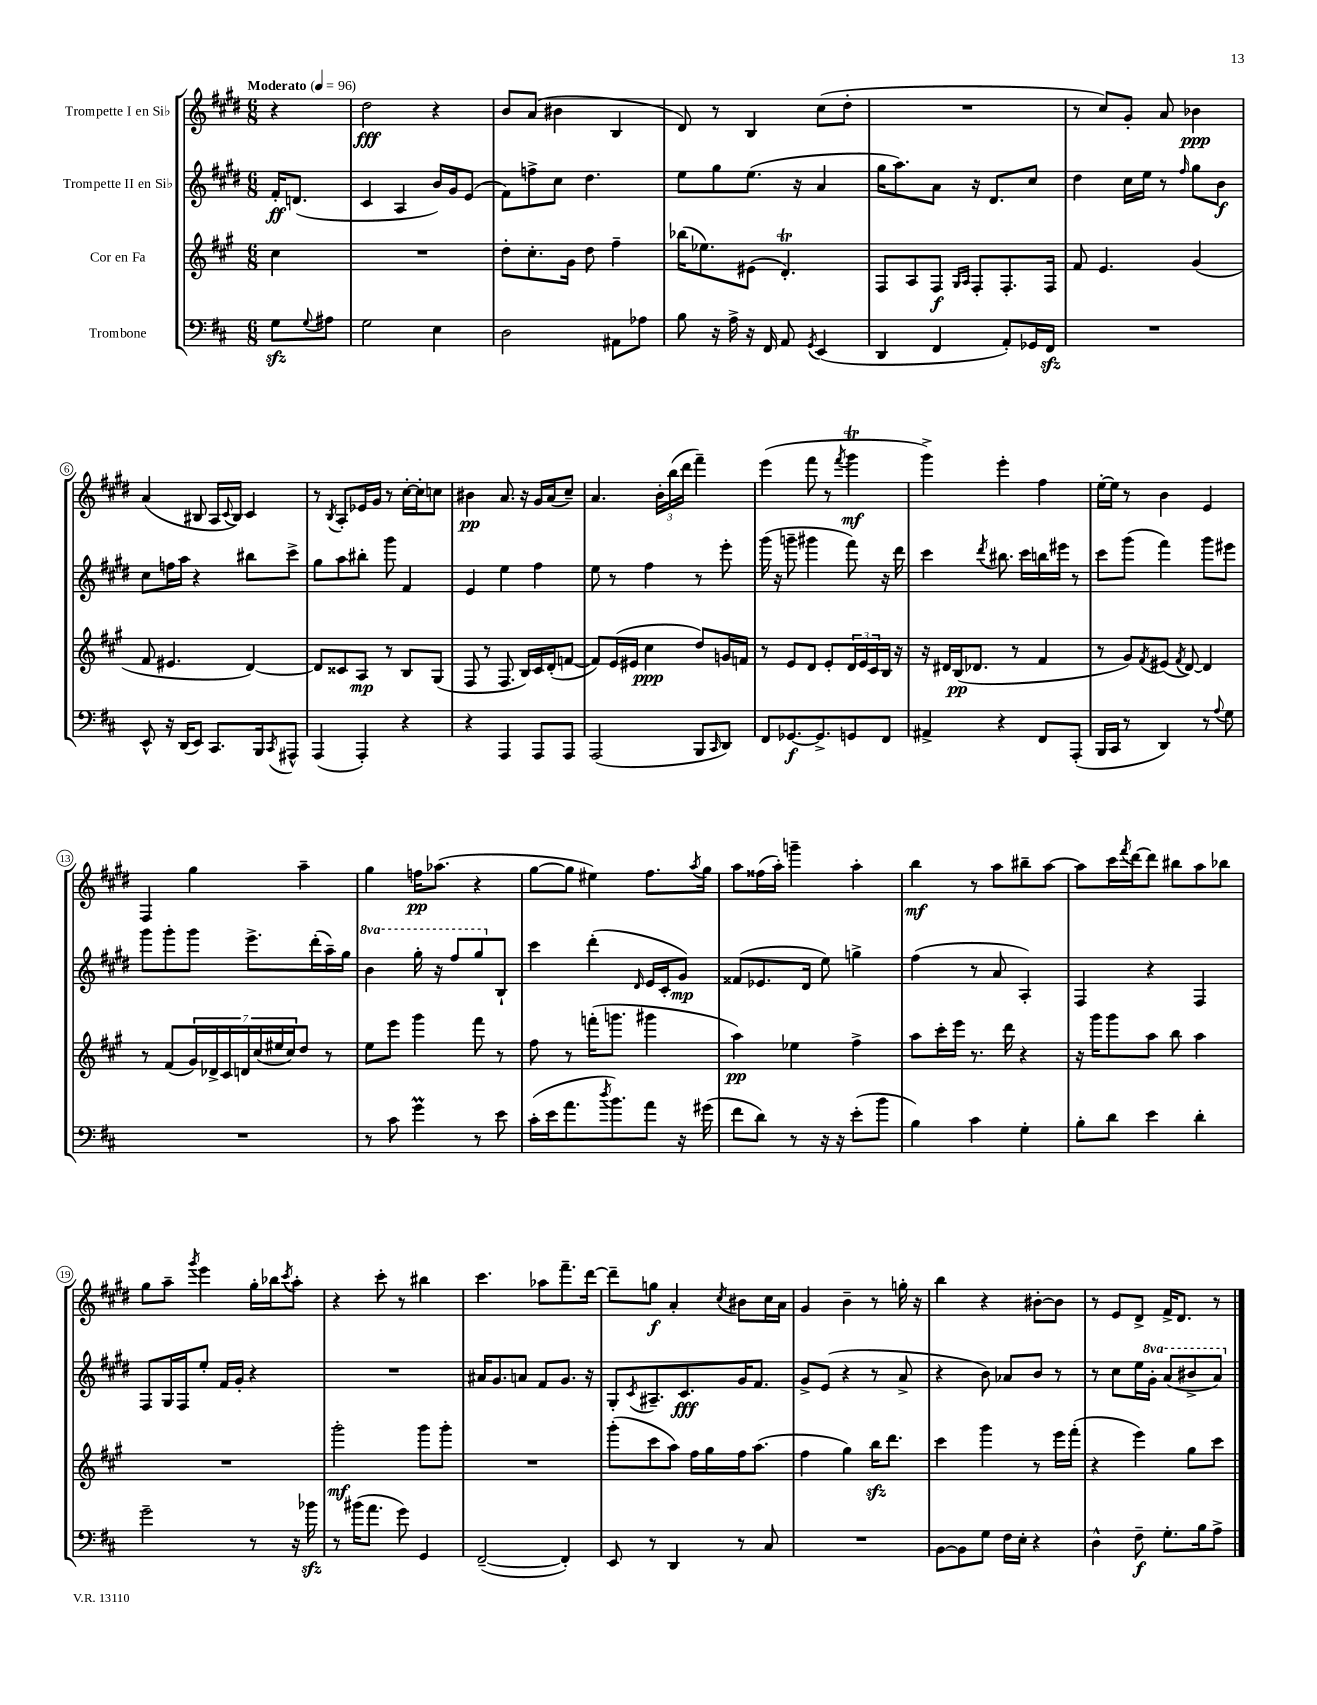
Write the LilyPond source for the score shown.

<<
\new StaffGroup <<
\new Staff = "s0" \with { instrumentName = "Trompette I en Sib" } {
    \clef treble \key e \major \numericTimeSignature \time 6/8 \partial 4 \tempo "Moderato" 4 = 96
    r4 |
    dis''2\fff r4 |
    b'8 a'8( bis'4 b4 |
    dis'8) r8 b4 cis''8( dis''8-. |
    R2. |
    r8 cis''8) gis'8-. a'8 bes'4\ppp |
    a'4( bis8 a16 \appoggiatura { cis'8 } bis16) cis'4 |
    r8 \acciaccatura { b8 } a8-. ees'16 gis'16 r8 cis''16~-. cis''16-. c''8 |
    bis'4\pp a'8. r16 gis'16 a'16( cis''8--) |
    a'4. \tuplet 3/2 { b'16-. b''16( dis'''16 } fis'''4--) |
    e'''4( fis'''8 r8 \acciaccatura { fis'''8 } gis'''4\trill\mf |
    gis'''4->) e'''4-. fis''4 |
    e''16~-. e''16 r8 b'4 e'4 |
    fis4 gis''4 a''4-- |
    gis''4 f''16\pp aes''8.( r4 |
    gis''8~ gis''8 eis''4) fis''8. \acciaccatura { a''8 } gis''16 |
    a''8 fisis''16( a''16-.) g'''4-- a''4-. |
    b''4\mf r8 a''8 bis''8-- a''8~ |
    a''8 cis'''16 \acciaccatura { fis'''8 } dis'''16~ dis'''8 bis''8 a''8 bes''8 |
    gis''8 a''8-- \acciaccatura { gis'''8 } e'''4 gis''16-. bes''16 \acciaccatura { cis'''8 } a''8-. |
    r4 cis'''8-. r8 bis''4 |
    cis'''4. aes''8 fis'''8.-- dis'''16~ |
    dis'''8-- g''8\f a'4-. \acciaccatura { cis''8 } bis'8 cis''16 a'16 |
    gis'4 b'4-- r8 g''16-. r16 |
    b''4 r4 bis'8~-. bis'8 |
    r8 e'8 dis'8-> fis'16-> dis'8. r8 \bar "|." |
}
\new Staff = "s1" \with { instrumentName = "Trompette II en Sib" } {
    \clef treble \key e \major \numericTimeSignature \time 6/8 \set Staff.ottavationMarkups = #ottavation-simple-ordinals \partial 4
    fis'16-.\ff d'8.( |
    cis'4 a4 b'16) gis'16 e'8( |
    fis'8) f''8-> cis''8 dis''4. |
    e''8 gis''8 e''8.( r16 a'4 |
    gis''16 a''8.) a'8 r16 dis'8. cis''8 |
    dis''4 cis''16 e''16 r8 \grace { fis''16 } gis''8 b'8\f |
    cis''8 f''16 a''16 r4 bis''8 cis'''8-> |
    gis''8 a''8 bis''8-. gis'''8 fis'4 |
    e'4 e''4 fis''4 |
    e''8 r8 fis''4 r8 e'''8-. |
    gis'''16( r16 g'''8-- gis'''4 fis'''8) r16 dis'''16 |
    cis'''4 \acciaccatura { dis'''8 } bis''8. cis'''16 b''16 eis'''16 r8 |
    cis'''8 gis'''8( fis'''4) gis'''8 eis'''8 |
    gis'''8 gis'''8-. gis'''8 e'''8.-> dis'''16-.( a''16--) gis''16 |
    \ottava #1 b''4 gis'''16-. r16 fis'''8 gis'''8 \ottava #0 b8-! |
    cis'''4 dis'''4-.( \grace { dis'16 } e'16 cis'16-. gis'8\mp) |
    fisis'8( ees'8. dis'16 e''8) g''4-> |
    fis''4( r8 a'8 a4-.) |
    fis4 r4 fis4 |
    fis8 gis16 fis16 e''8-. fis'16 gis'16-. r4 |
    R2. |
    ais'16 gis'8. a'8 fis'8 gis'8. r16 |
    gis8-. \acciaccatura { cis'8 } ais8.-- cis'8.\fff gis'16 fis'8. |
    gis'8-> e'8( r4 r8 a'8-> |
    r4 b'8) aes'8 b'8 r8 |
    r8 cis''8 e''16 \ottava #1 gis''16-. a''8( bis''8-> a''8) \ottava #0 \bar "|." |
}
\new Staff = "s2" \with { instrumentName = "Cor en Fa" } {
    \clef treble \key a \major \numericTimeSignature \time 6/8 \partial 4
    cis''4 |
    R2. |
    d''8-. cis''8.-. gis'16 d''8 fis''4-- |
    bes''16( ees''8.) eis'8( d'4.-.\trill) |
    fis8 a8 fis8\f \grace { gis16 a16 } fis8-. fis8.-. fis16 |
    fis'8 e'4. gis'4( |
    fis'8 eis'4. d'4~) |
    d'8 cisis'8 a8\mp r8 b8 gis8( |
    fis8 r8 fis8. b16) cis'16 d'16-.( f'8~ |
    f'8) e'16( eis'16 cis''4\ppp d''8) g'16 f'16 |
    r8 e'8 d'8 e'8-. \tuplet 3/2 { d'16 e'16 cis'16 } b16 r16 |
    r16 dis'16 b16\pp( des'8. r8 fis'4 |
    r8 gis'8) \acciaccatura { fis'8 } eis'8( \acciaccatura { fis'8 } d'8~) d'4 |
    r8 fis'8( \tuplet 7/4 { gis'16) des'16-> cis'16 d'16 cis''16( eis''16 cis''16) } d''8 r8 |
    e''8 e'''8 gis'''4 fis'''8 r8 |
    fis''8 r8 f'''16-.( g'''8. gis'''4 |
    a''4\pp) ees''4 fis''4-> |
    a''8 cis'''16-. e'''16 r8. d'''16 r4 |
    r16 gis'''16 gis'''8 a''8 b''8 a''4 |
    R2. |
    gis'''2-.\mf gis'''8 gis'''8-. |
    R2. |
    gis'''8-.( cis'''8 a''8) fis''16 gis''16 fis''16 a''8.( |
    fis''4 gis''4) b''16\sfz d'''8. |
    cis'''4 gis'''4 r8 e'''16 fis'''16-.( |
    r4 e'''4) gis''8 cis'''8 \bar "|." |
}
\new Staff = "s3" \with { instrumentName = "Trombone" } {
    \clef bass \key d \major \numericTimeSignature \time 6/8 \partial 4
    g8\sfz \appoggiatura { g8 } ais8 |
    g2 e4 |
    d2 ais,8 aes8 |
    b8 r16 a16-> r16 fis,16 a,8 \acciaccatura { g,8 } e,4( |
    d,4 fis,4 a,8-.) ges,16 fis,16\sfz |
    R2. |
    e,8-^ r16 d,16( e,8) cis,8. b,,16 \acciaccatura { cis,8 } ais,,8-^ |
    a,,4( a,,4-.) r4 |
    r4 a,,4 a,,8 a,,8 |
    a,,2( b,,8 \grace { cis,16 } d,8) |
    fis,8 ges,8.~\f ges,8.-> g,8 fis,8 |
    ais,4-> r4 fis,8 a,,8-.( |
    b,,16 cis,16 r8 d,4) r8 \appoggiatura { a8 } g8 |
    R2. |
    r8 cis'8 g'4\prall r8 e'8 |
    cis'16-.( e'16 a'8. \acciaccatura { d''8 } b'8.) a'8 r16 gis'16( |
    fis'8 d'8) r8 r16 r16 e'8-.( b'8 |
    b4) cis'4 g4-. |
    b8-. d'8 e'4 d'4-. |
    g'2-- r8 r16 bes'16\sfz |
    r8 bis'16( a'8. g'8) g,4 |
    fis,2~--( fis,4-.) |
    e,8 r8 d,4 r8 cis8 |
    R2. |
    b,8~ b,8 g8 fis16 e16-. r4 |
    d4-^ fis8--\f g8.-. b16 a8-> \bar "|." |
}
>>
>>
\layout { \context { \Score \override BarNumber.stencil = #(make-stencil-circler 0.1 0.3 ly:text-interface::print) } }
